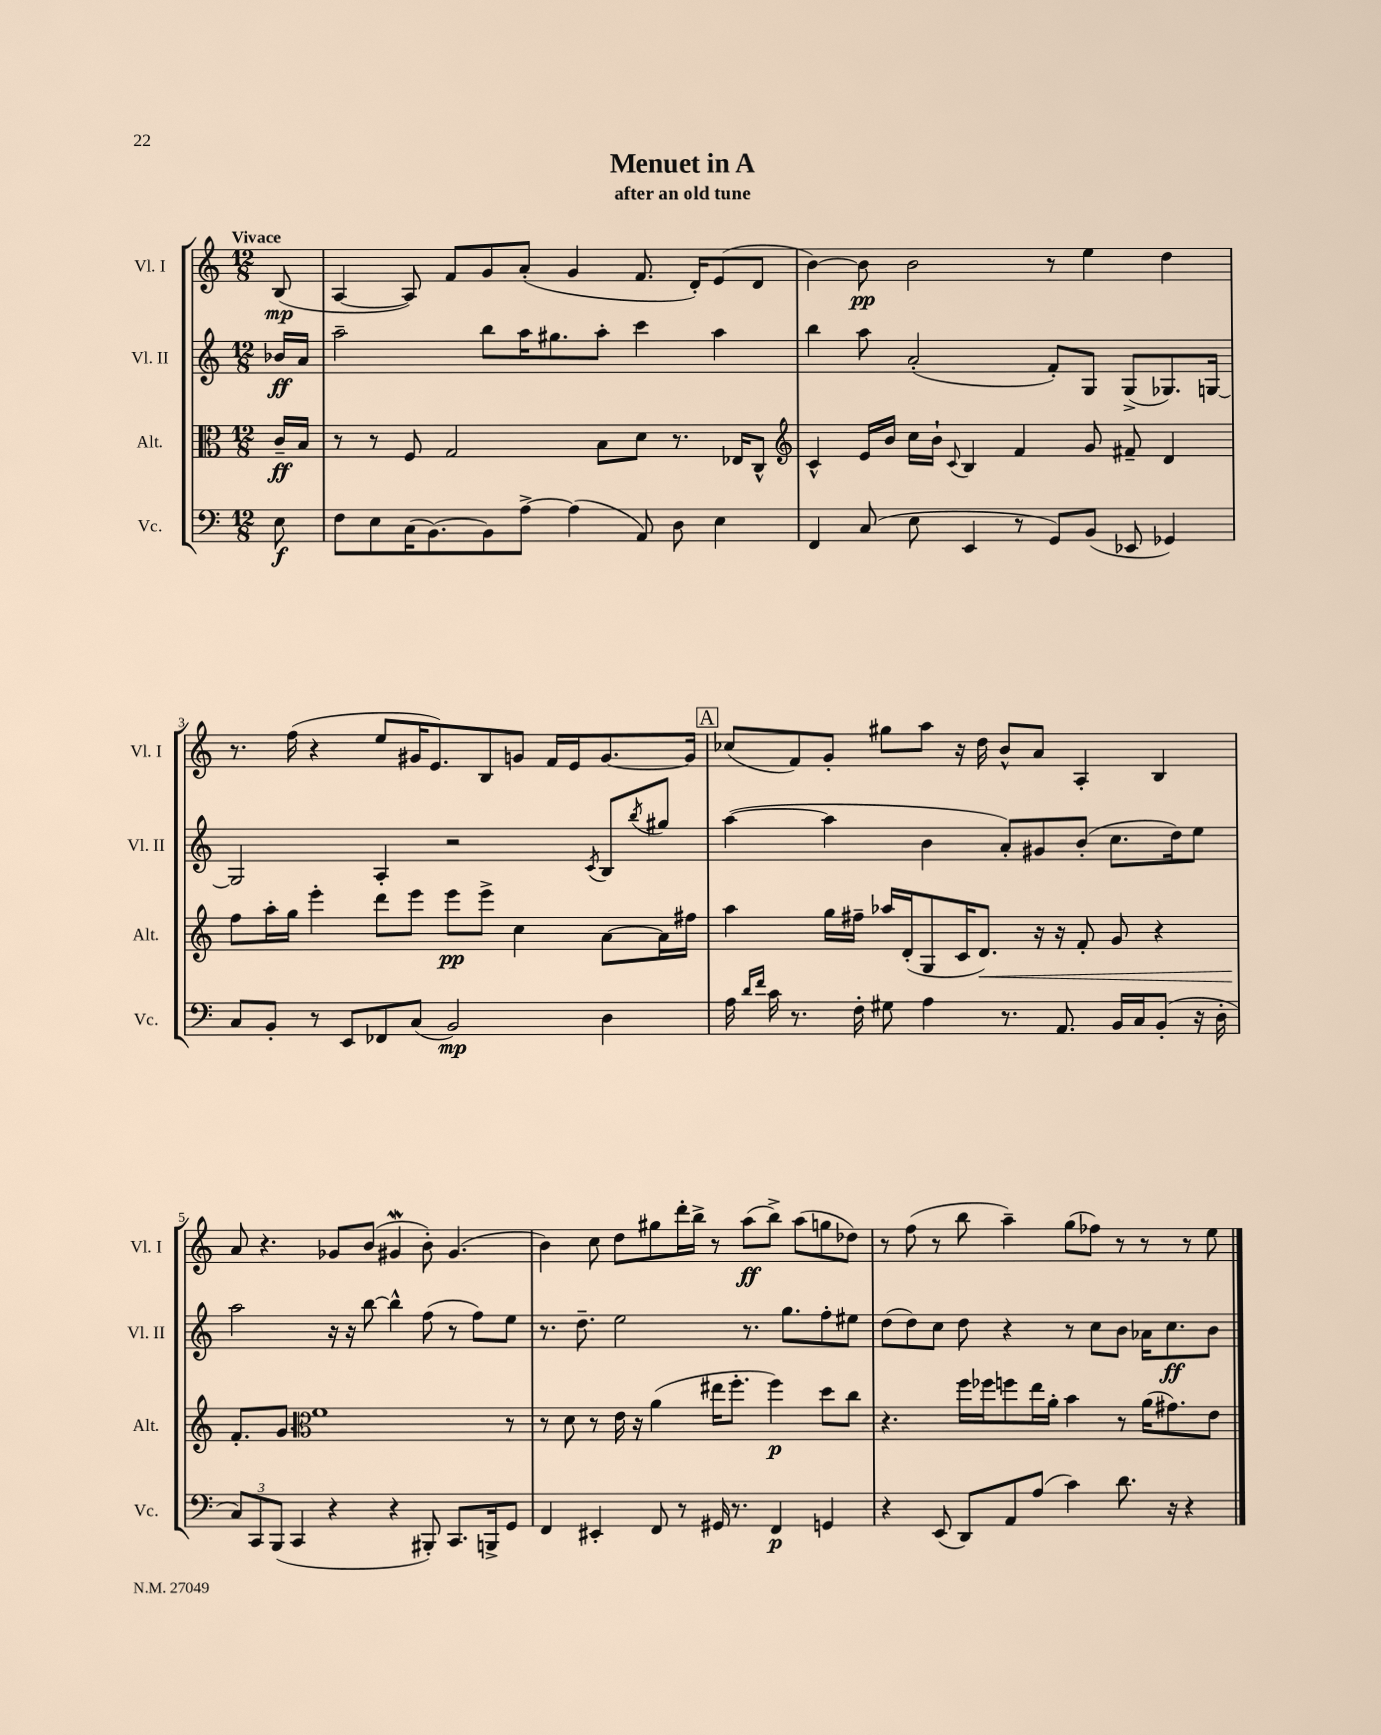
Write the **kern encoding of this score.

**kern	**kern	**kern	**kern
*staff4	*staff3	*staff2	*staff1
*clefF4	*clefC3	*clefG2	*clefG2
*k[]	*k[]	*k[]	*k[]
*M12/8	*M12/8	*M12/8	*M12/8
8E	16c~	16b-	(8B
.	16B	16a	.
=	=	=	=
8F	8r	2aa~	[4A
8E	8r	.	.
(16C	8F	.	8A])
[8.BB)	.	.	.
.	2G	.	8f
8BB]	.	8bb	8g
[8A^	.	16aa	(8a'
.	.	8.gg#	.
(4A]	.	.	4g
.	8B	8aa'	.
8AA)	8d	4ccc	8.f
8D	8.r	.	.
.	.	.	16d')
4E	.	4aa	(8e
.	16E-	.	.
.	8C^^	.	8d
=	=	=	=
*	*clefG2	*	*
4FF	4c^^	4bb	[4b)
(8C	16e	8aa	8b]
.	16b	.	.
8E	16cc	(2a'	2b
.	16b`	.	.
.	8qqc	.	.
4EE	4B	.	.
8r	4f	.	.
8GG)	.	8f')	8r
(8BB	8g	8G	4ee
8EE-	8f#~	(8G^	.
4GG-)	4d	8.G-)	4dd
.	.	[16G	.
=	=	=	=
8C	8ff	2G]	8.r
8BB'	16aa'	.	.
.	16gg	.	(16ff
8r	4eee'	.	4r
8EE	.	.	.
8FF-	8ddd	4A'	8ee
(8C	8eee	.	16g#
.	.	.	8.e)
2BB)	8eee	2r	.
.	8eee^	.	8B
.	4cc	.	8g
.	.	.	16f
.	.	.	16e
.	.	8qc	.
4D	[8a	8B	[8.g
.	.	8qbb	.
.	16a]	8gg#	.
.	16ff#	.	16g]
=	=	=	=
16A	4aa	([4aa	(8cc-
16qqd	.	.	.
16qqf	.	.	.
16c	.	.	.
8.r	.	.	8f)
.	16gg	4aa]	8g'
16F'	16ff#~	.	.
8G#	16aa-	.	8gg#
.	(16d'	.	.
4A	8G	4b	8aa
.	16c	.	16r
.	8.d)	.	16dd
8.r	.	8a')	8b^^
.	16r	8g#	8a
8.AA	16r	.	.
.	8f'	(8b'	4A'
16BB	8g	8.cc	.
16C	.	.	.
(8BB'	4r	.	4B
.	.	16dd)	.
16r	.	8ee	.
16D'	.	.	.
=	=	=	=
12C)	8.f'	2aa	8a
12CC	.	.	.
.	.	.	4.r
(12BBB	.	.	.
.	8.g	.	.
4CC	.	.	.
*	*clefC3	*	*
.	1f	.	.
4r	.	16r	8g-
.	.	16r	.
.	.	[8bb	(8b
4r	.	4bb^^]	4g#
8BBB#')	.	(8ff	8b')
8.CC	.	8r	(4.g#
.	.	8ff)	.
16BBB^	.	.	.
8GG	8r	8ee	.
=	=	=	=
4FF	8r	8.r	4b)
.	8d	.	.
.	.	8.dd~	.
4EE#'	8r	.	8cc
.	16e	2ee	8dd
.	16r	.	.
8FF	(4a	.	8gg#
8r	.	.	16ddd'
.	.	.	16bb^
16GG#	16ee#	.	8r
8.r	8.ff'	.	.
.	.	8.r	(8aa
4FF	4ff)	.	8bb^)
.	.	8.gg	.
.	.	.	(8aa
4GG	8dd	8ff'	8gg
.	8cc	8ee#	8dd-)
=	=	=	=
4r	4.r	(8dd	8r
.	.	8dd)	(8ff
(8EE	.	8cc	8r
8DD)	16ff	8dd	8bb
.	16ff-	.	.
8AA	8ff	4r	4aa~)
(8A	16ee	.	.
.	16a'	.	.
4c)	4b	8r	(8gg
.	.	8cc	8ff-)
8.d	8r	8b	8r
.	(16a	16a-	8r
16r	8.g#)	8.cc	.
4r	.	.	8r
.	8e	8b	8ee
==	==	==	==
*-	*-	*-	*-
